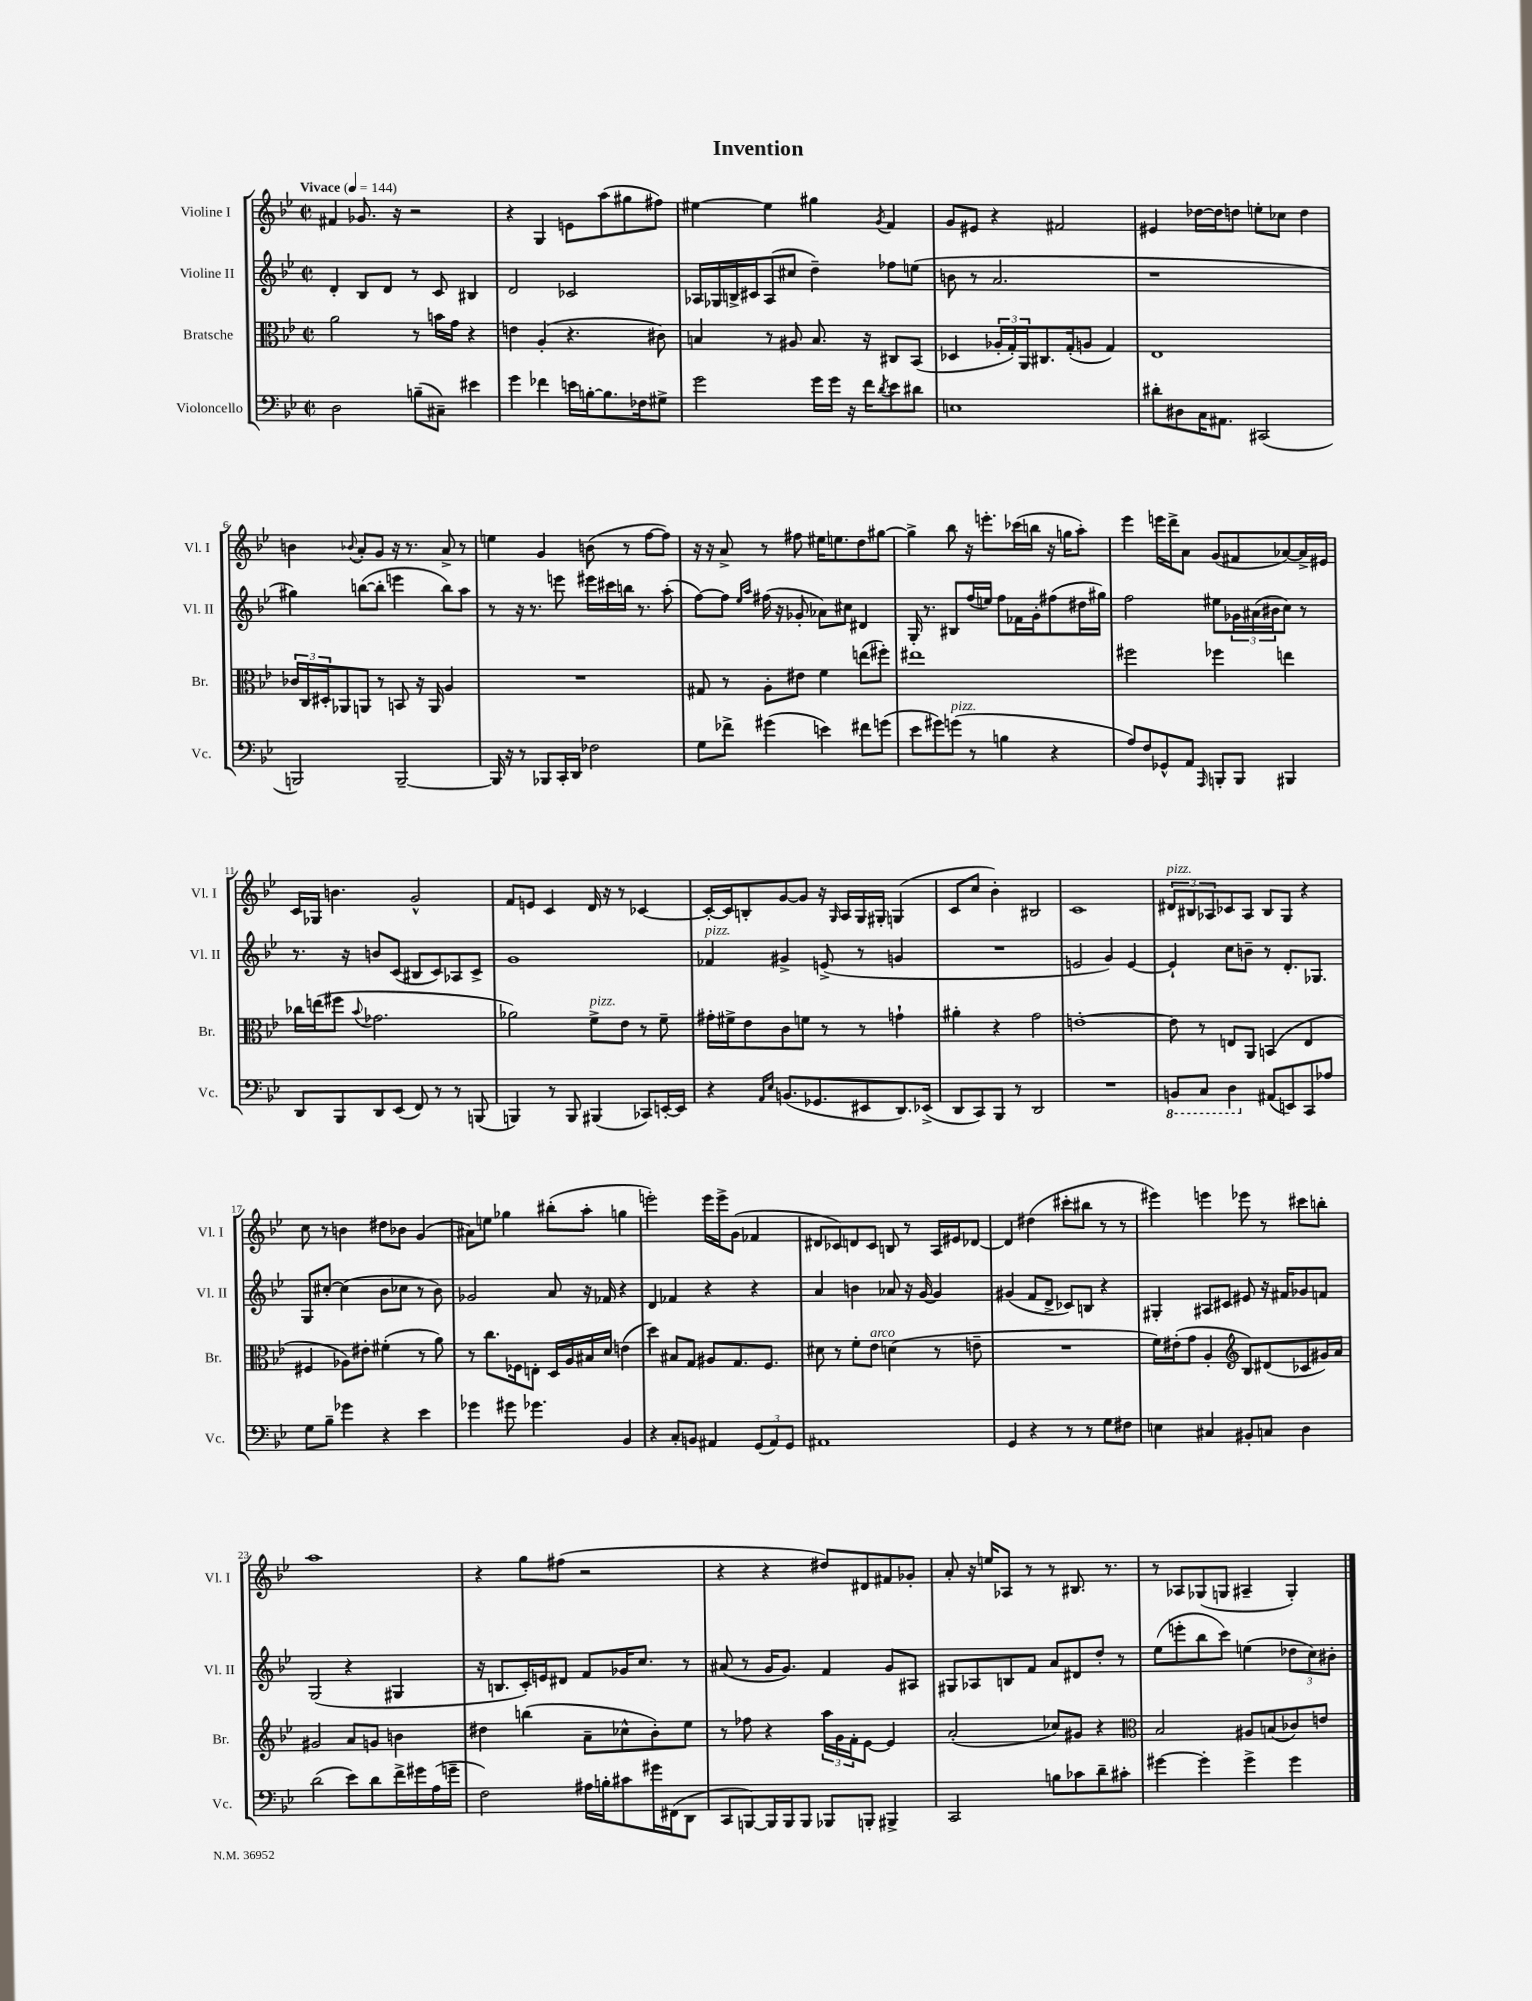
\header { title = "Invention" }
<<
\new StaffGroup <<
\new Staff = "s0" \with { instrumentName = "Violine I" shortInstrumentName = "Vl. I" } {
    \clef treble \key bes \major \defaultTimeSignature \time 2/2 \tempo "Vivace" 4 = 144
    fis'4 ges'8. r16 r2 |
    r4 g4 e'8 a''8( gis''8 fis''8) |
    eis''4~ eis''4 gis''4 \acciaccatura { g'8 } f'4 |
    g'8 eis'8 r4 fis'2 |
    eis'4 des''16~ des''16 d''8 e''8-. ces''8 d''4 |
    b'4 \appoggiatura { bes'8 } a'8-. g'8 r16 r8. a'8-> r8 |
    e''4 g'4 b'8( r8 f''8~ f''8) |
    r16 r16 a'8-> r8 fis''8 eis''16 e''8. d''8 gis''8~ |
    gis''4-> bes''8 r16 e'''8.-. ces'''16( b''16 r16 g''16 a''8-.) |
    ees'''4 e'''16 d'''16-> a'8 g'8( fis'8 aes'8~) aes'16-> eis'16 |
    c'16 ges16 b'4. g'2-^ |
    f'8 e'8 c'4 d'16 r16 r8 ces'4~ |
    ces'16~-. ces'16 b8-. g'8~ g'8 r16 \grace { g16 } a16 g16 gis16-. g4( |
    c'8 c''8 bes'4-.) bis2 |
    c'1 |
    \tuplet 3/2 { dis'8^\markup { \italic "pizz." } bis8 aes8 } ces'8 aes8 bis8 g8 r4 |
    c''8 r8 b'4 dis''8 bes'8 g'4( |
    ais'8) e''8 ges''4 bis''8-.( a''8-. g''4 |
    e'''2-.) e'''16 e'''16-> g'8( fes'4 |
    dis'8 ces'8) d'8 ces'8 b8 r8 a16 eis'16 des'8~ |
    des'4 dis''4( cis'''8-. bis''8 r8 r8 |
    eis'''4) e'''4 ees'''8 r8 cis'''8 b''8-. |
    a''1 |
    r4 g''8 fis''8( r2 |
    r4 r4 dis''8) dis'8 fis'8 ges'8-. |
    a'8-. r16 e''16 aes8 r8 r8 bis8. r8. |
    r8 aes8 ges8( g8 ais4-- g4-.) \bar "|." |
}
\new Staff = "s1" \with { instrumentName = "Violine II" shortInstrumentName = "Vl. II" } {
    \clef treble \key bes \major \defaultTimeSignature \time 2/2
    d'4-. bes8 d'8 r8 c'8 bis4 |
    d'2 ces'2 |
    aes16 ges16 b16-> cis'16 aes8( cis''8 d''4--) fes''8 e''8( |
    b'8 r8 a'2. |
    r1 |
    gis''4) b''8~( b''8-. e'''4 b''8) a''8 |
    r8 r16 r8. e'''8 eis'''16 cis'''16 b''16 r8. a''8-.( |
    f''8~) f''8 \grace { ees''16 a''16 } fis''16( r16 ges'8-. aes'8) cis''8 dis'4 |
    g16-. r8. bis8 f''16( e''16) f''8 fes'16 g'16-. fis''8( dis''16 gis''16) |
    f''2 eis''8 \tuplet 3/2 { ges'16 ais'16( bis'16 } c''8) r8 |
    r8. r16 b'8 c'8( bis8 c'8) aes8 c'8-> |
    g'1 |
    fes'4^\markup { \italic "pizz." } gis'4-> e'8->( r8 g'4 |
    R1 |
    e'2 g'4) e'4~ |
    e'4-! c''8 b'8-- r8 d'8.-. ges8. |
    g8 cis''8~-. cis''4( bes'8 ces''8 r8 bes'8) |
    ges'2 a'8 r16 fes'16 r4 |
    d'4 fes'4 r4 r4 |
    a'4 b'4 aes'8 r16 g'16~ g'4 |
    gis'4( f'8 d'8-> ces'8) b8 r4 |
    gis4-. ais8 cis'8 eis'8 r16 fis'16 ges'8 f'8 |
    g2( r4 gis4 |
    r16 b8. c'16-.) e'16 dis'8 f'8 ges'16 c''8. r8 |
    ais'8( r8 g'16 g'8.) f'4 g'8 ais8 |
    gis8 aes8 b8 f'8 a'8 dis'8 d''8-. r8 |
    ees''8( e'''8-. bes''8 c'''8) e''4( \tuplet 3/2 { des''8 c''8) bis'8-. } \bar "|." |
}
\new Staff = "s2" \with { instrumentName = "Bratsche" shortInstrumentName = "Br." } {
    \clef alto \key bes \major \defaultTimeSignature \time 2/2
    a'2 r8 b'16 g'16 r4 |
    e'4 a4-.( r4. cis'8) |
    b4 r8 ais8 b8. r16 cis8 bes,8( |
    des4 \tuplet 3/2 { aes16-. g16-.) a,16 } cis8. g16-.( a8 g4) |
    ees1 |
    \tuplet 3/2 { ces'16 c16 dis16-. } aes,8 a,8 r8 b,8 r16 a,16 a4 |
    R1 |
    gis8 r8 a8-. eis'8 f'4 e''8( fis''8-.) |
    eis''1 |
    fis''2 fes''4 e''4 |
    ces''16 e''16( fis''8 \appoggiatura { bes'8 } ges'2. |
    aes'2) f'8->^\markup { \italic "pizz." } ees'8 r8 f'8-- |
    gis'16-. fis'16-> ees'8 c'8 f'8 r8 r8 g'4-! |
    ais'4-. r4 g'2 |
    e'1~-. |
    e'8 r8 e8 a,8 b,4( e4 |
    fis4 aes8) eis'8-. fis'4-.( r8 a'8) |
    r8 c''8. fes16 e8-. d16 a16 bis16 d'16 e'4( |
    d''4) bis8 g8 ais8 g8. f8. |
    dis'8 r8 f'8-. ees'8^\markup { \italic "arco" } d'4( r8 e'8-- |
    R1 |
    f'16) eis'16-.( g'8 a4-. \clef treble bes8) dis'8( ces'8 gis'16) a'16 |
    gis'2 a'8 g'8 b'4 |
    dis''4 b''4( a'8-- ces''8-^ bes'8-.) ees''8 |
    r8 fes''8 r4 \tuplet 3/2 { a''16 g'16 f'16-. } ees'8~ ees'4 |
    a'2-.( ces''8) gis'8 r4 |
    \clef alto bes2 ais8 b8( ces'8) e'8 \bar "|." |
}
\new Staff = "s3" \with { instrumentName = "Violoncello" shortInstrumentName = "Vc." } {
    \clef bass \key bes \major \defaultTimeSignature \time 2/2
    d2 b8--( cis8--) eis'4 |
    g'4 fes'4 e'16 b16~-. b8. fes16 gis8-> |
    g'2 g'16 g'16 r16 f'16 \acciaccatura { d'8 } ees'8 dis'8 |
    e1 |
    dis'8-. dis8 c16 ais,8. cis,2( |
    b,,2) b,,2~-- |
    b,,16 r16 r8 bes,,8 c,16-. d,16 fes2 |
    g8 fes'8-> gis'4( e'4) fis'8 g'8( |
    ees'8 gis'8) g'8^\markup { \italic "pizz." }( r8 b4 r4 |
    a8) f8 ges,8-^ a,8 \grace { a,,16 } b,,8-. b,,8 bis,,4 |
    d,8 bes,,8 d,8 ees,8( f,8) r8 r8 b,,8( |
    b,,4) r8 b,,8 bis,,4( ces,8) e,16~-. e,16 |
    r4 \grace { a,16 ees16 } b,8.( ges,8. eis,8 d,8.) ees,16->( |
    d,8 c,8) bes,,8 r8 d,2 |
    R1 |
    \ottava #-1 b,,8 c,8 d,4 \ottava #0 ais,8( e,8) c,8 aes8 |
    g8 bes8-- ges'4 r4 ees'4 |
    ges'4 gis'8 ges'4. bes,4 |
    r4 c8-. b,8 ais,4 \tuplet 3/2 { g,8( ais,8) g,8 } |
    ais,1 |
    g,4 r4 r8 r8 g8 fis8 |
    e4 cis4 bis,8-. c8 d4 |
    d'2( ees'8) d'8 f'16-> gis'16 a16( g'16-- |
    f2) ais16 b16-. cis'8 gis'16 fis,16( d,8 |
    c,8 b,,8~) b,,16 b,,16 b,,8 bes,,8 b,,8-. bis,,4-> |
    c,2 b8 ces'8 d'8-- cis'8-. |
    gis'4~ gis'4-. gis'4-> gis'4 \bar "|." |
}
>>
>>
